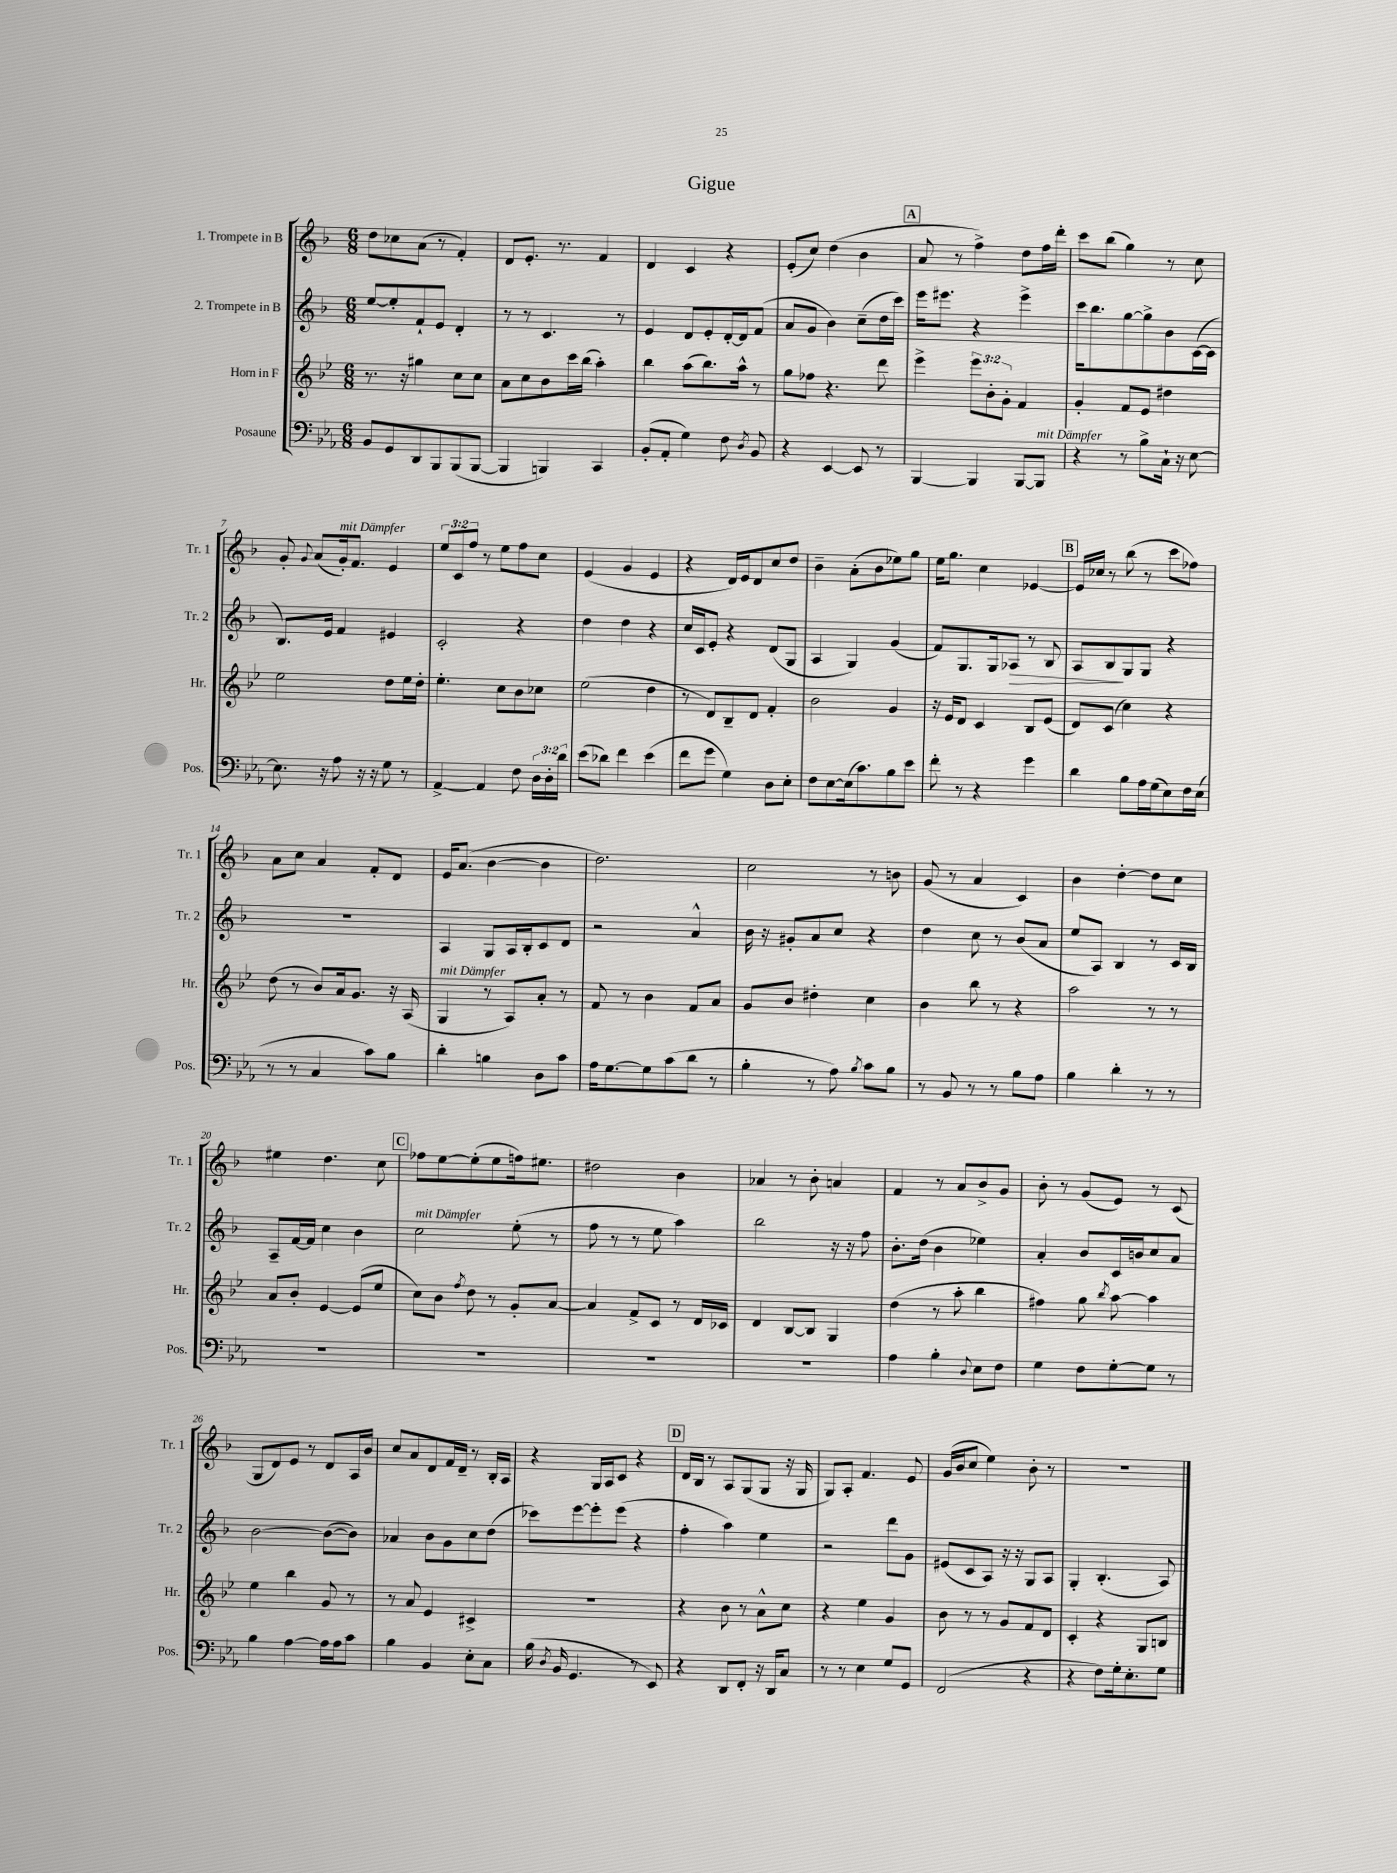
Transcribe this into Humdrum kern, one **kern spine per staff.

**kern	**kern	**kern	**dynam	**kern
*part4	*part3	*part2	*part2	*part1
*staff4	*staff3	*staff2	*staff2	*staff1
*I"Posaune	*I"Horn in F	*I"2. Trompete in B	*	*I"1. Trompete in B
*I'Pos.	*I'Hr.	*I'Tr. 2	*	*I'Tr. 1
*clefF4	*clefG2	*clefG2	*	*clefG2
*k[b-e-a-]	*k[b-e-]	*k[b-]	*	*k[b-]
*M6/8	*M6/8	*M6/8	*	*M6/8
=1	=1	=1	=1	=1
8BB-/L	8.r	[8ee/L	.	8dd\L
8GG/	.	8ee'/]	.	8cc-X\
.	16r	.	.	.
8DD/	4gg#X\	8f`/	.	(8a\J
8BBB-/	.	8e/J	.	8r
(8BBB-/	8cc\L	4d'/	.	4f'/)
[8BBB-/J	8cc\J	.	.	.
=2	=2	=2	=2	=2
4BBB-/]	8a\L	8r	.	8d/L
.	8cc\	8r	.	8.e'/J
4BBBn/)	8b-\	4.c/	.	.
.	.	.	.	8.r
.	16ccc\L	.	.	.
.	(16bb-\JJ	.	.	.
4CC/	4aa'\)	.	.	4f/
.	.	8r	.	.
=3	=3	=3	=3	=3
(8BB-'/L	4bb-\	4e/	.	4d/
8AA-'/J	.	.	.	.
4G\)	(8aa\L	8d/L	.	4c/
.	8.bb-\)	8e'/	.	.
8F\	.	[16d'/L	.	4r
.	16aa^^\Jk	16d/J]	.	.
8qD/	.	.	.	.
8BB-/	8r	(8f/J	.	.
=4	=4	=4	=4	=4
4r	8gg\L	8a/L	.	(8e'/L
.	8ff-X\J	8g/J	.	8cc/J)
[4EE-/	4.r	4b-\)	.	(4dd\
8EE-/]	.	(8cc~\L	.	4b-\
8r	8ddd\	16dd\L	.	.
.	.	16ccc\JJ)	.	.
!!LO:REH:place=s1:t=A
=5	=5	=5	=5	=5
[4BBB-/	4eee-^\	16eee\KL	.	8a/
.	.	8.eee#X\J	.	.
.	.	.	.	8r
4BBB-/]	12eee-\L	4r	.	4ff^\)
.	12b-'\	.	.	.
.	12g'\J	.	.	.
[8BBB-/L	4f/	4eee#^\	.	8dd\L
!LO:TX:a:i:t=mit Dämpfer	!	!	!	!
8BBB-/J]	.	.	.	16ff\L
.	.	.	.	16ddd'\JJ
=6	=6	=6	=6	=6
4r	4g'/	16ccc\KL	.	8ccc\L
.	.	8.bb-\	.	.
.	.	.	.	(8bb-\J
8r	8f/L	[8gg\	.	4gg\)
8B-^\L	8e-/J	8gg^\]	.	.
16C`\Jk	4dd#X\	8b-\	.	8r
16r	.	.	.	.
[8E-\	.	([16c\L	.	8cc\
.	.	16c\JJ]	.	.
!!LO:LB:g=z
=7	=7	=7	=7	=7
8.E-\]	2ee-\	8.B-/L)	.	8g'/
.	.	.	.	8qqg/
.	.	.	.	(8a/L
16r	.	16e/Jk	.	.
!	!	!	!	!LO:TX:a:i:t=mit Dämpfer
8A-\	.	4f/	.	16g'/k)
.	.	.	.	8.f/J
16r	.	.	.	.
16r	.	.	.	.
8G\	8dd\L	4e#X/	.	4e/
8r	16ee-\L	.	.	.
.	16dd'\JJ	.	.	.
=8	=8	=8	=8	=8
[4AA-^/	4.ee-'\	2c'/	.	12ee/L
.	.	.	.	12c/
.	.	.	.	12ff/J
4AA-/]	.	.	.	8r
.	8cc\L	.	.	8ee\L
8F\	8b-\	4r	.	8ff\
24D\LL	8cc-X\J	.	.	8cc\J
24D'\	.	.	.	.
24d\JJ	.	.	.	.
=9	=9	=9	=9	=9
(8e-\L	(2ee-\	4dd\	.	(4e/
8d-X\J)	.	.	.	.
4f\	.	4dd\	.	4g/
(4e-\	4dd\	4r	.	4e/
=10	=10	=10	=10	=10
8f\L	8r	16cc/LL	.	4r
.	.	16c/J	.	.
8g\J	8d/L)	8e'/J	.	.
4G\)	8B-~/	4r	.	16d/LL)
.	.	.	.	16e/J
.	8d/J	.	.	8d/
8D\L	4f'/	(8d/L	.	8cc/
8E-'\J	.	8G/J	.	8dd/J
=11	=11	=11	=11	=11
8F\L	2b-\	4A/	.	4b-~\
[8E-\	.	.	.	.
(16E-\k]	.	4G/)	.	(8a'\L
8.c\)	.	.	.	.
.	.	.	.	8b-\
8B-\	4g/	(4g/	.	8ee-X\)
8e-\J	.	.	.	8gg\J
=12	=12	=12	=12	=12
8f'\	16r	8f/L)	.	16ee\KL
.	16e-/KL	.	.	8.gg\J
8r	8d/J	8.G/	.	.
4r	4c/	.	.	4cc\
.	.	16G/k	.	.
!	!	!	!LO:HP:b	!
.	.	8A-X/J	>	.
4g\	8B-/L	8r	.	[4e-X/
.	(8e-/J	8B-/	.	.
!!LO:REH:place=s1:t=B
=13	=13	=13	=13	=13
4d\	8d/L)	8A/L	.	16e-/LL]
.	.	.	.	16cc-X/JJ
.	(8c/J	8B-/	.	8r
8B-\L	4cc\)	8G/	]	(8bb-\
16A-\L	.	8G/J	.	8r
(16G\J	.	.	.	.
8E-\)	4r	4r	.	8ccc\L
16F\L	.	.	.	8ff-X\J)
(16E-\JJ	.	.	.	.
!!LO:LB:g=z
=14	=14	=14	=14	=14
8r	(8dd\	2.r	.	8a\L
8r	8r	.	.	8cc\J
4C/	8b-/L)	.	.	4a/
.	16a/k	.	.	.
.	8.g/J	.	.	.
8c\L)	.	.	.	8f'/L
8B-\J	16r	.	.	8d/J
.	(16A/	.	.	.
=15	=15	=15	=15	=15
!	!LO:TX:a:i:t=mit Dämpfer	!	!	!
4d'\	4G/	4A/	.	16e/KL
.	.	.	.	(8.a/J
4Bn\	8r	8G/L	.	[4b-\
.	8A/L)	16A/L	.	.
.	.	16B-'/J	.	.
8D\L	8a'/J	8c/	.	4b-\]
8c\J	8r	8d/J	.	.
=16	=16	=16	=16	=16
16A-\KL	8f/	2r	.	2.dd\)
[8.G\	.	.	.	.
.	8r	.	.	.
8G\]	4b-\	.	.	.
(8c\	.	.	.	.
8d\J	8f/L	4a^^/	.	.
8r	8a/J	.	.	.
=17	=17	=17	=17	=17
4B-'\	8g/L	16b-\	.	2cc\
.	.	16r	.	.
.	8b-/J	8g#X'/L	.	.
8r	4dd#X'\	8a/	.	.
8A-\)	.	8cc/J	.	.
8qB-/	.	.	.	.
8c\L	4cc\	4r	.	8r
8B-\J	.	.	.	8bn\
=18	=18	=18	=18	=18
8r	4b-\	4dd\	.	(8g/
8BB-/	.	.	.	8r
8r	8bb-\	8cc\	.	4a/
8r	8r	8r	.	.
8B-\L	4r	(8b-/L	.	4c/)
8A-\J	.	8a/J	.	.
=19	=19	=19	=19	=19
4B-\	2aa\	8ee/L	.	4b-\
.	.	8A/J)	.	.
4d'\	.	4B-/	.	[4dd'\
8r	8r	8r	.	8dd\L]
8r	8r	16c/LL	.	8cc\J
.	.	16B-/JJ	.	.
!!LO:LB:g=z
=20	=20	=20	=20	=20
2.r	8a/L	8A~/L	.	4ee#X\
.	8b-'/J	[16f/L	.	.
.	.	16f/JJ]	.	.
.	[4e-/	4cc\	.	4.dd\
.	(8e-/L]	4b-\	.	.
.	8ee-/J	.	.	8cc\
!!LO:REH:place=s1:t=C
=21	=21	=21	=21	=21
!	!	!LO:TX:a:i:t=mit Dämpfer	!	!
2.r	8cc\L)	2cc\	.	8ff-X\L
.	8b-\J	.	.	[8ee\
.	8qff/	.	.	.
.	8dd\	.	.	(8ee'\]
.	8r	.	.	8ee\
.	8g'/L	(8ee'\	.	16ffn\k)
.	.	.	.	8.ee#X\J
.	[8a/J	8r	.	.
=22	=22	=22	=22	=22
2.r	4a/]	8ff\	.	2dd#X\
.	.	8r	.	.
.	8f^/L	8r	.	.
.	8c/J	8ee\	.	.
.	8r	4aa\)	.	4b-\
.	16d/LL	.	.	.
.	16c-X/JJ	.	.	.
=23	=23	=23	=23	=23
2.r	4d/	2bb-\	.	4a-X/
.	[8B-/L	.	.	8r
.	8B-/J]	.	.	8b-'\
.	4G/	16r	.	4an/
.	.	16r	.	.
.	.	8ff\	.	.
=24	=24	=24	=24	=24
4A-\	(4dd\	8.b-'\L	.	4f/
.	.	(16dd\Jk	.	.
4B-'\	8r	4b-\	.	8r
.	8aa'\	.	.	8a/L
8qqD/	.	.	.	.
8E-\L	4bb-\	4ee-X\)	.	8b-^/
8F\J	.	.	.	8g/J
=25	=25	=25	=25	=25
4G\	4ff#X\)	4a'/	.	8b-'\
.	.	.	.	8r
8F\L	8gg\	8b-/L	.	(8g/L
.	8qbb-/	.	.	.
[8G'\	[8aa\	16c/L	.	8e/J)
.	.	16bn/J	.	.
8G\J]	4aa\]	8cc/	.	8r
8r	.	8a/J	.	(8c/
!!LO:LB:g=z
=26	=26	=26	=26	=26
4B-\	4ee-\	[2b-\	.	8G/L
.	.	.	.	8d/)
[4A-\	4bb-\	.	.	8e/J
.	.	.	.	8r
16A-\LL]	8g/	(8b-\L_	.	8d/L
16A-\J	.	.	.	.
8c\J	8r	8b-\J])	.	16A/L
.	.	.	.	16b-/JJ
=27	=27	=27	=27	=27
4B-\	8r	4a-X/	.	8cc/L
.	8a/	.	.	8a/
4BB-/	4e-/	8b-\L	.	8d/
.	.	8g\	.	16f/L
.	.	.	.	16d~/JJ
8E-'\L	4c#X^/	8cc\	.	8r
8C\J	.	(8dd\J	.	16B-'/LL
.	.	.	.	16A/JJ
=28	=28	=28	=28	=28
(16B-\	2.r	8ccc-X\L)	.	4r
8qD/	.	.	.	.
16BB-/	.	.	.	.
4.GG/	.	[8eee\	.	.
.	.	8eee'\]	.	16G/LL
.	.	.	.	16A/J
.	.	(8eee\J	.	8c/J
8r	.	4r	.	4r
8EE-/)	.	.	.	.
!!LO:REH:place=s1:t=D
=29	=29	=29	=29	=29
4r	4r	4ff'\	.	16d/LL
.	.	.	.	16B-/JJ
.	.	.	.	8r
8DD/L	8b-\	4aa\)	.	8A/L
8FF'/J	8r	.	.	(8G/
16r	8a^^\L	4ee\	.	8G/J
16DD/KL	.	.	.	.
8C/J	8cc\J	.	.	16r
.	.	.	.	16G/
=30	=30	=30	=30	=30
8r	4r	2r	.	8G/L)
8r	.	.	.	8A'/J
4E-\	4ee-\	.	.	4.f/
8G/L	4g/	8ddd\L	.	.
8GG/J	.	8g\J	.	8e/
=31	=31	=31	=31	=31
(2FF/	8b-\	(8e#X/L	.	(16g/LL
.	.	.	.	16b-/J
.	8r	8c/	.	8cc/J
.	8r	8A/J)	.	4ee\)
.	8g/L	16r	.	.
.	.	16r	.	.
4r	8f/	8G/L	.	8b-'\
.	8d/J	8A/J	.	8r
=32	=32	=32	=32	=32
4r	4c'/	4G'/	.	2.r
8F\L)	4r	(4.B-'/	.	.
16G'\k	.	.	.	.
8.E-'\	.	.	.	.
.	8G/L	.	.	.
8G\J	8Bn/J	8A/)	.	.
==	==	==	==	==
*-	*-	*-	*-	*-
